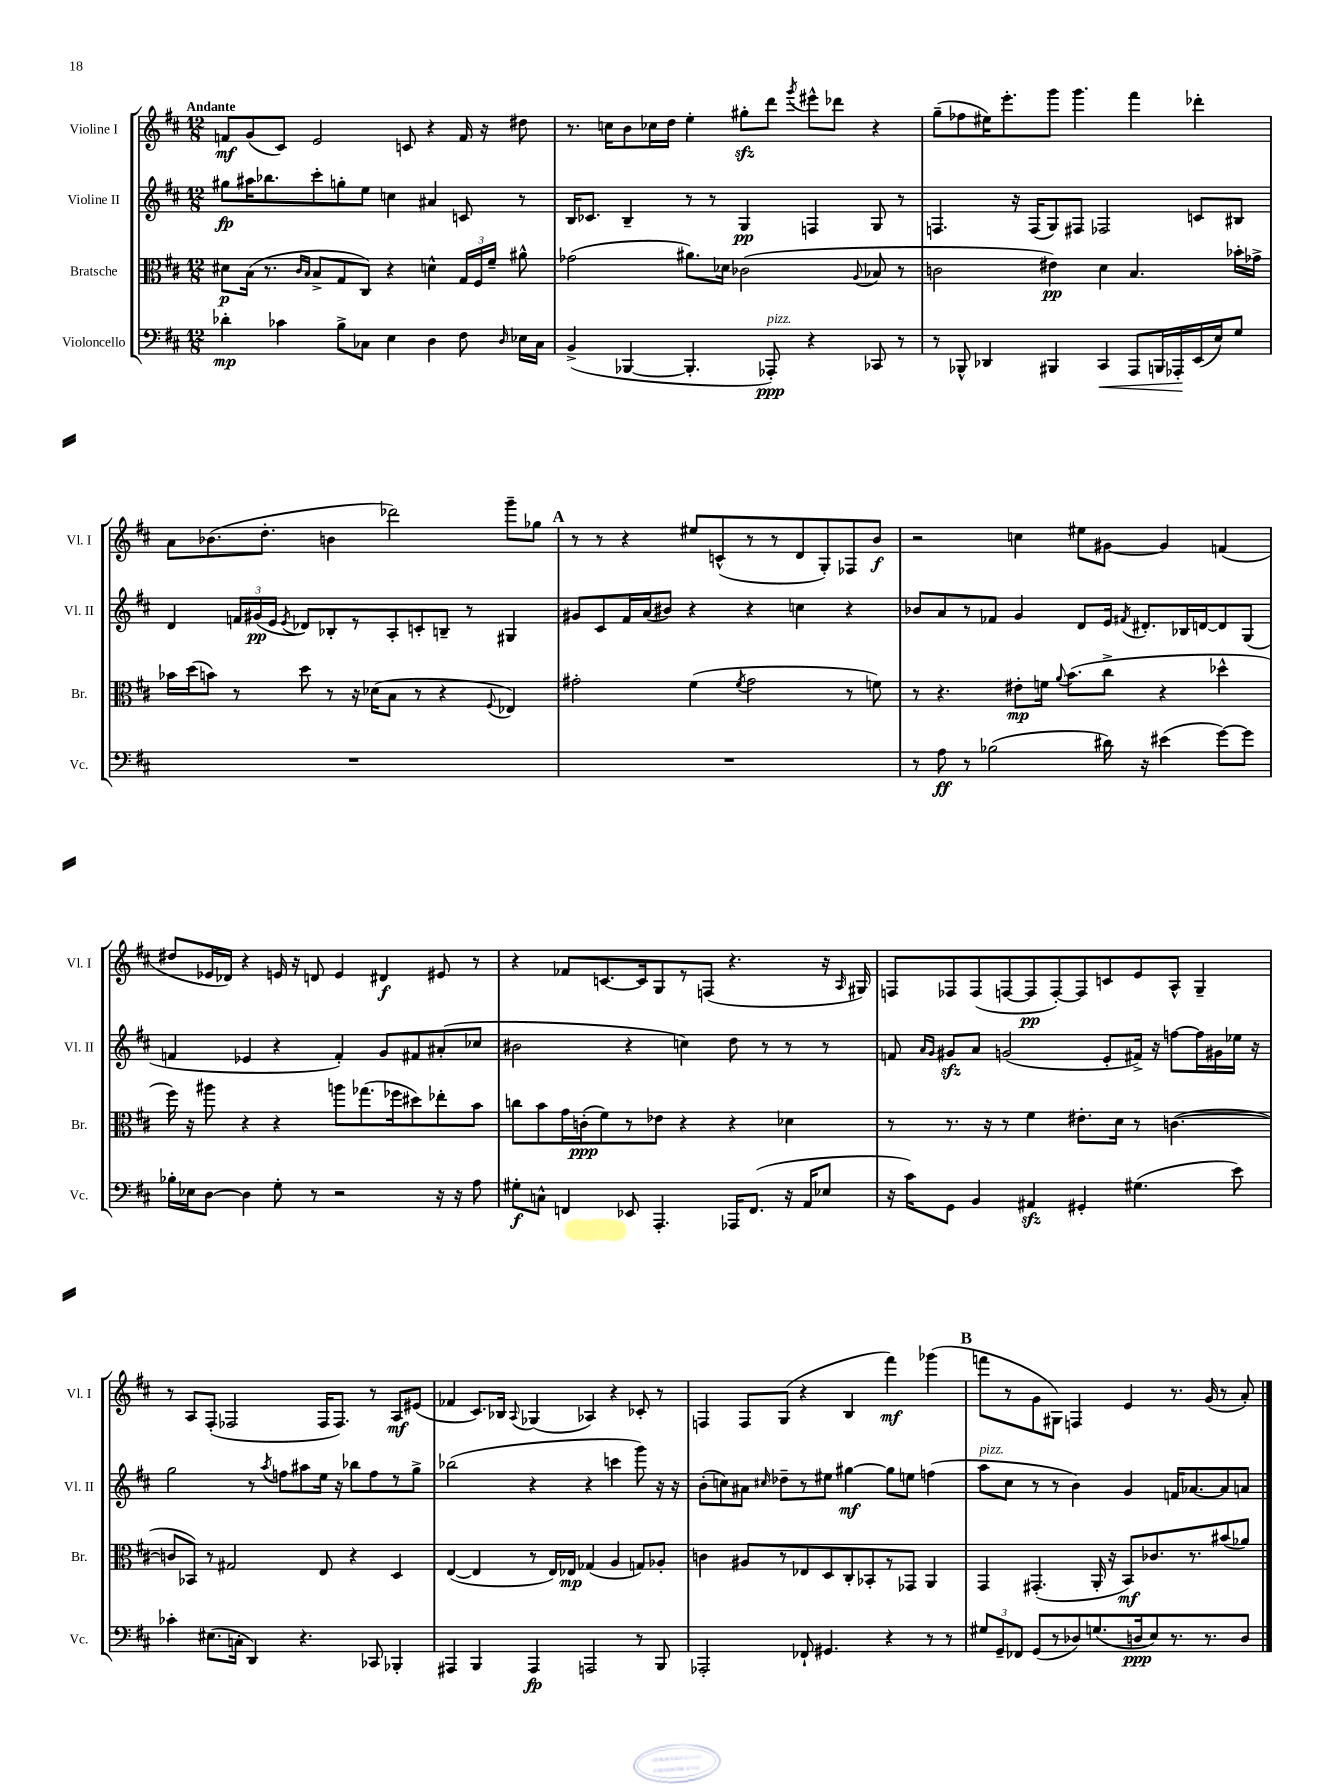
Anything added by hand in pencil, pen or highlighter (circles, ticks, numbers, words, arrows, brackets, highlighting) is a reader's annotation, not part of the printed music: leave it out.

**kern	**kern	**kern	**kern
*staff4	*staff3	*staff2	*staff1
*clefF4	*clefC3	*clefG2	*clefG2
*k[f#c#]	*k[f#c#]	*k[f#c#]	*k[f#c#]
*M12/8	*M12/8	*M12/8	*M12/8
4d-'\	8d#\L	8gg#\L	8f/L
.	(16B\Jk	16aa#\K	(8g/
.	8.r	8.bb-\	.
4c-\	.	.	8c#/J)
.	16qqc#/LL	.	.
.	16qqB/JJ	.	.
.	8B^/L	8ccc#'\	2e/
8B^\L	8G/	8gg'\	.
8C-\J	8C#/J)	8ee\J	.
4E\	4r	4cc\	.
.	.	.	8c/
4D\	4d^^\	4a#/	4r
8F#\	24G/LL	8c/	16f/
.	24F#/	.	.
.	.	.	16r
.	24f#~/JJ	.	.
16qqD/	.	.	.
16E-\LL	8a#^^\	8r	8dd#\
16C-\JJ	.	.	.
=	=	=	=
(4BB^/	(2g-\	16B/LK	8.r
.	.	8.c-/J	.
.	.	.	16cc\LK
[4BBB-/	.	4B~/	8b\
.	.	.	16cc-\L
.	.	.	16dd\JJ
4.BBB-'/]	8.a#\L)	8r	4ee'\
.	.	8r	.
.	16d-\Jk	.	.
.	(2c-\	4G/	8gg#'\L
8AAA-'/)	.	.	8ddd\J
.	.	.	8qggg/
4r	.	4F/	8eee#^^\L
.	.	.	8ddd-\J
.	8qqA/	.	.
8CC-/	8B-/	8G/	4r
8r	8r	8r	.
=	=	=	=
8r	2c\	4.F/	(8gg~\L
8BBB-^^/	.	.	8ff-\
4DD-/	.	.	16ee#\K)
.	.	.	8.eee'\
.	.	16r	.
.	.	(16F/LK	.
4BBB#/	4e#\)	8G/)	8ggg\J
.	.	8F#/J	4.ggg\
4CC#/	4d\	2F-/	.
8AAA/L	4.B/	.	4fff#\
16BBB/L	.	.	.
16AAA-'/	.	.	.
(16EE/	.	8c/L	4ddd-'\
16E/J)	.	.	.
8G/J	16b-'\LL	8B#/J	.
.	16g-^\JJ	.	.
=	=	=	=
1.r	16b-\LL	4d/	8a\L
.	(16dd\J	.	.
.	8b\J)	.	(8.b-\
.	8r	24f/LL	.
.	.	(24g#/	.
.	.	.	8.dd'\J
.	.	24e/JJ	.
.	.	8qe/	.
.	8dd\	8d-/L)	.
.	8r	8B-'/	4b\
.	16r	8r	.
.	(16d-\LK	.	.
.	8B\J	8A'/	2ddd-\)
.	8r	8c'/	.
.	4r	8B~/J	.
.	.	8r	.
.	8qqF#/	.	.
.	4E-/)	4G#/	8ggg~\L
.	.	.	8gg-\J
=	=	=	=
1.r	2g#'\	8g#/L	8r
.	.	8c#/	8r
.	.	16f#/L	4r
.	.	(16a/J	.
.	.	8b#/J)	.
.	(4f#\	4r	8ee#/L
.	.	.	(8c^^/
.	8qf#/	.	.
.	2g#\	4r	8r
.	.	.	8r
.	.	4cc\	8d/
.	.	.	8G'/)
.	8r	4r	8F-/
.	8f\)	.	8b/J
=	=	=	=
8r	8r	8b-/L	2r
8A\	4.r	8a/	.
8r	.	8r	.
(2B-\	.	8f-/J	.
.	8e#'\L	4g/	4cc\
.	16f\Jk	.	.
.	8qqa/	.	.
.	(8.b\L	.	.
.	.	8d/L	8ee#\L
16d#\)	8cc#^\J	16e/Jk	[8g#\J
.	.	8qf#/	.
16r	.	8.d#'/L	.
(4e#\	4r	.	4g#/]
.	.	16B-/L	.
.	.	[16d/J	.
[8g\L)	4dd-^^\	8d/]	(4f/
8g\]J	.	(8G/J	.
=	=	=	=
16B-'\LL	16ff#\)	4f/	8dd#/L
16E-\J	16r	.	.
[8D\J	8aa#\	.	16e-/L
.	.	.	16d-/JJ)
4D\]	4r	4e-/	4r
8G'\	4r	4r	16e/
.	.	.	16r
8r	.	.	8d/
2r	8aa\L	4f'/)	4e/
.	(8.gg-\	.	.
.	.	8g/L	4d#/
.	16ff-\k	.	.
.	8dd#\)	8f#/	.
16r	8ee-'\	(8a#'/	8e#/
16r	.	.	.
8A\	8b\J	8cc-/J	8r
=	=	=	=
8G#'\L	8cc\L	2b#\	4r
8C^^\J	8b\	.	.
4FF/	16g\L	.	8f-/L
.	(16c'\J	.	.
.	8f#\)	.	[8.c/
8EE-/	8r	4r	.
.	.	.	16c/]k
4.AAA'/	8e-\J	.	8G/
.	4r	4cc\)	8r
.	.	.	(8F/J
16AAA-/LK	4r	8dd\	4.r
(8.FF/J	.	.	.
.	.	8r	.
16r	4d-\	8r	.
16AA/LK	.	.	.
8E-/J	.	8r	16r
.	.	.	16qqA/
.	.	.	16G#/)
=	=	=	=
16r	8r	8f/	8F/L
16c#\LK)	.	.	.
.	.	16qqa/LL	.
.	.	16qqg/JJ	.
8GG\J	8.r	8g#/L	8F-/
4BB/	.	8a/J	(8F-/
.	16r	.	.
.	8r	(2g/	[8F/
4AA#/	4f#\	.	8F/]
.	.	.	[8F'/)
4GG#'/	8.e#'\L	.	8F/]
.	.	8e'/L	8c/
.	16d\Jk	.	.
(4.G#\	8r	16f#^/Jk)	8e/
.	.	16r	.
.	([4.c\	[8ff\L	8A^^/J
.	.	16ff\]L	4G~/
.	.	16g#\	.
8e\)	.	16ee-\JJ	.
.	.	16r	.
=	=	=	=
4c-'\	8c/]L	2gg\	8r
.	8BB-/J)	.	8A/L
(8.E#\L	8r	.	(8F#'/J
.	2G#/	.	2F-/
16C'\Jk	.	.	.
4DD/)	.	8r	.
.	.	8qaa/	.
.	.	8ff\L	.
4.r	.	8aa#\	.
.	8E/	16ee\Jk	16F-/LK
.	.	16r	8.F-/J)
.	4r	8bb-\L	.
8CC-/	.	8ff\	8r
4BBB-'/	4D/	8r	8A/L
.	.	8gg^\J	(8e#/J
=	=	=	=
4AAA#/	([4E/	(2bb-\	4f-/
4BBB/	4E/]	.	8.c#/L)
.	.	.	16B-/Jk
.	.	.	8qqA/
4AAA#/	8r	4r	(4G-/
.	16E/LL)	.	.
.	16E-/JJ	.	.
2AAA/	(4G-/	4r	4A-/)
.	4A/	4ccc\	4r
8r	8G/L)	8ggg\)	8c-'/
8BBB/	8A-'/J	16r	8r
.	.	16r	.
=	=	=	=
2AAA-'/	4c\	(8b'\L	4F/
.	.	8cc\)	.
.	8A#/L	8a#\J	8F/L
.	.	16qqcc#/	.
.	8r	8dd-~\L	(8G/J
8FF-`/	8E-/	8r	4r
4.GG#/	8D/	8ee#\J	.
.	8C#'/	[4gg#\	4B/
.	8BB-'/	.	.
4r	8r	8gg#\]L	4fff#\)
.	8GG-/J	8ee\J	.
8r	4AA/	(4ff\	(4ggg-\
8r	.	.	.
=	=	=	=
12G#/L	4GG/	8aa\L	8fff\L
12GG~/	.	.	.
.	.	8cc#\J	8r
12FF-/J	.	.	.
(8GG/L	(4.GG#'/	8r	8g\
8r	.	8r	8G#\J)
8D-/)	.	4b\)	4F/
(8.G/	16AA'/	.	.
.	16r	.	.
.	8BB/L)	4g/	4e/
16D/k	.	.	.
8E/)	8.c-/	.	.
8.r	.	16f/LK	8.r
.	8.r	[8.a-/	.
8.r	.	.	(16g/
.	(8b#/	8a-/]	8r
8D/J	8a-/J)	8a/J	8a'/)
==	==	==	==
*-	*-	*-	*-
